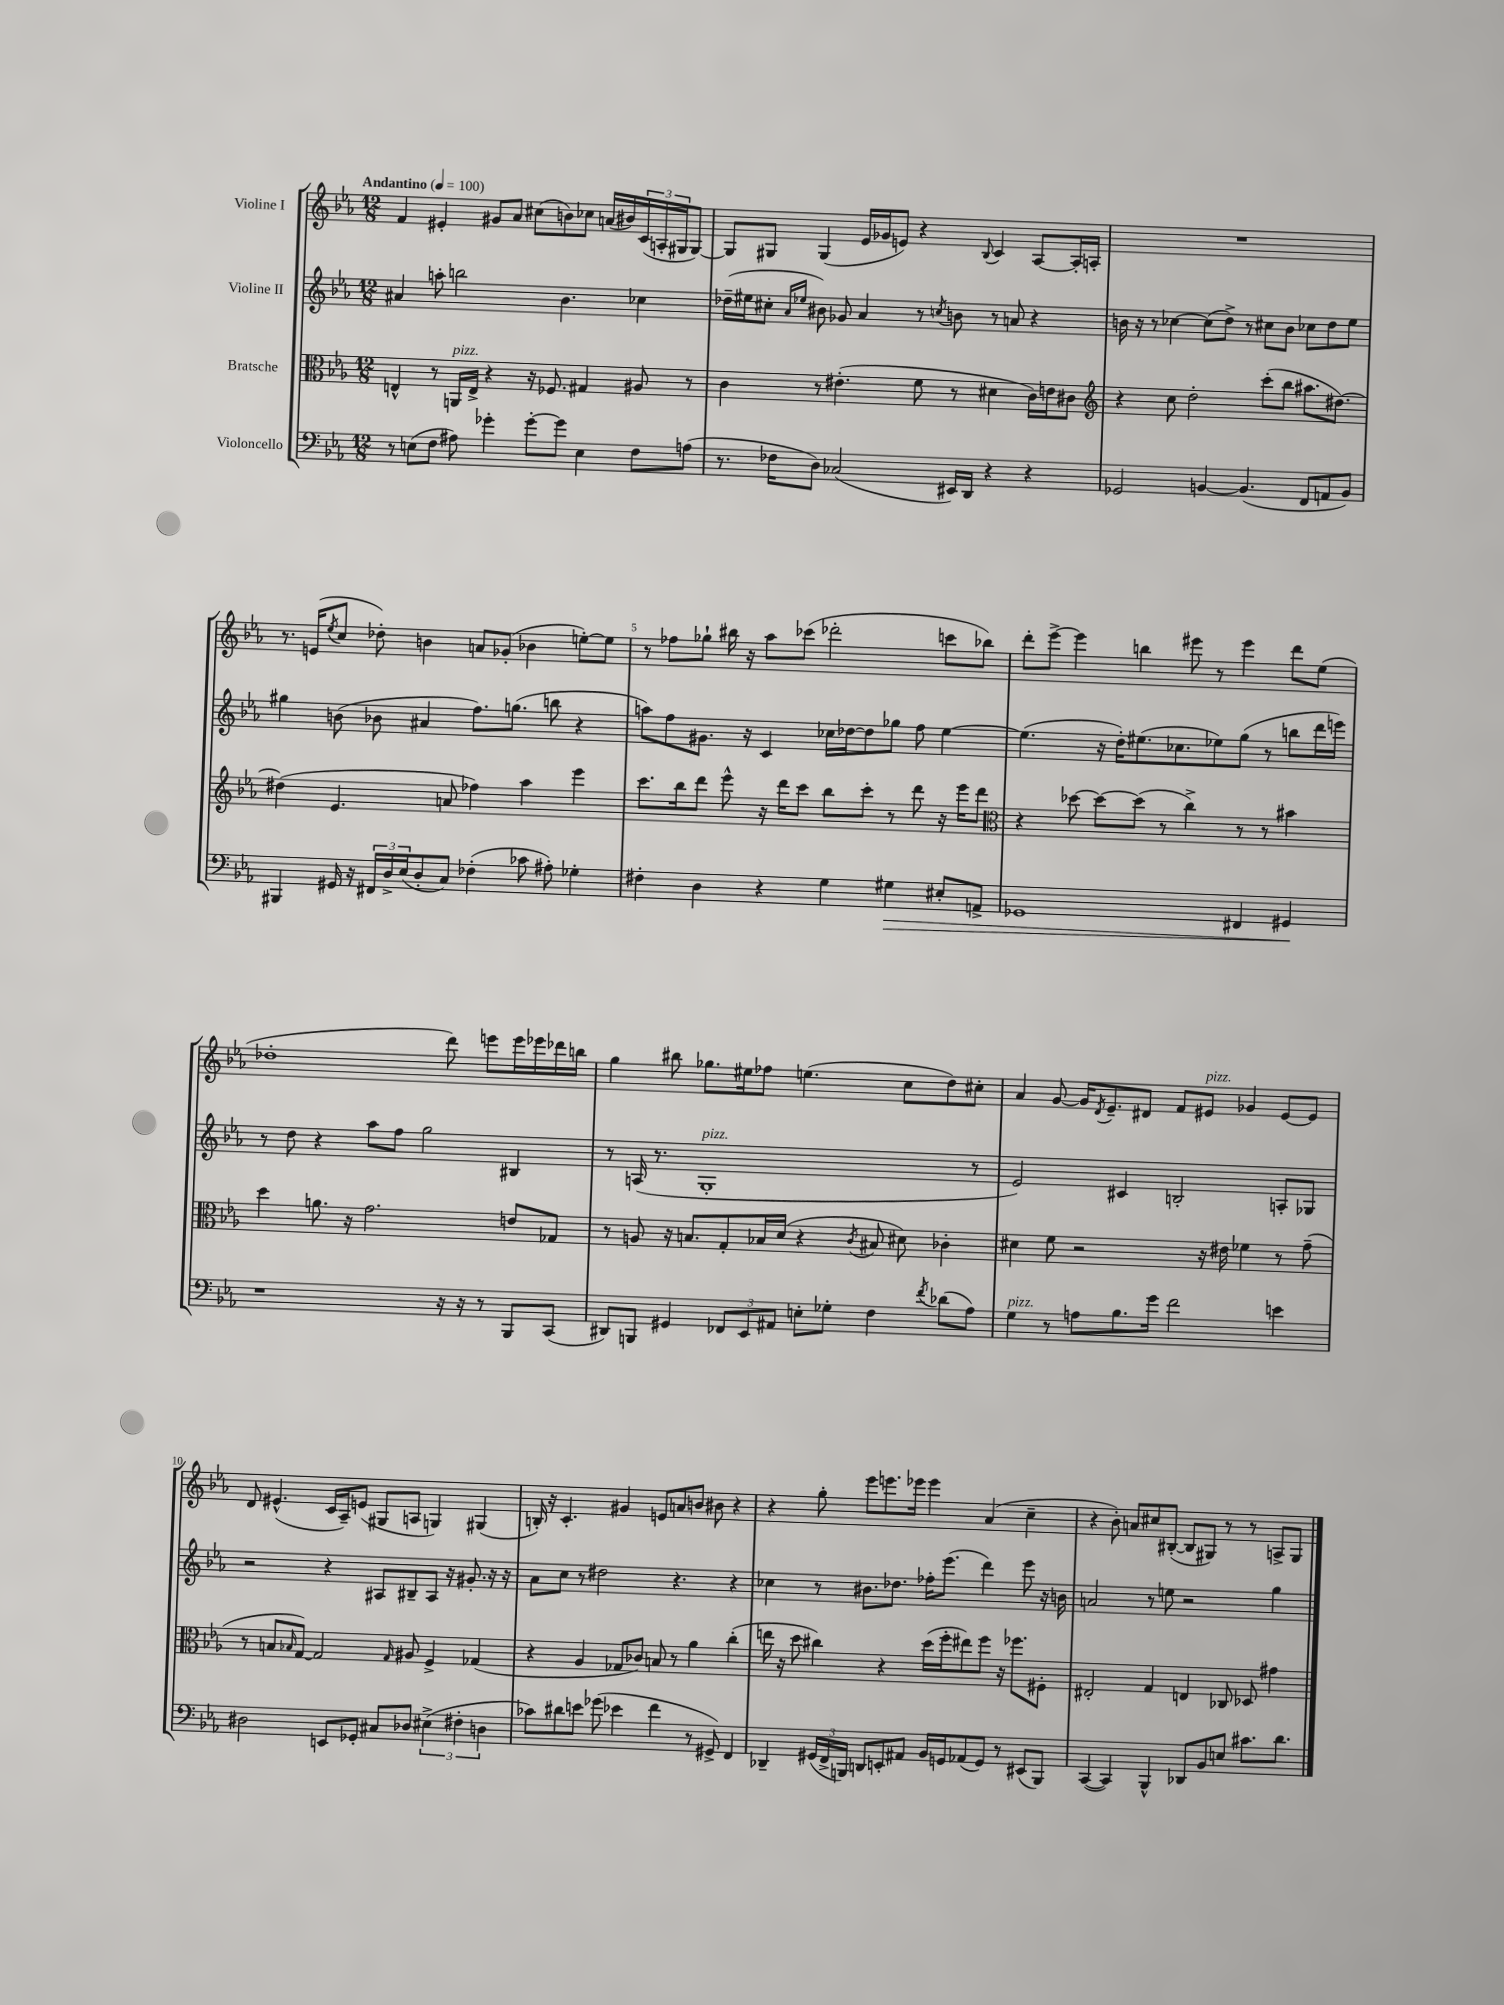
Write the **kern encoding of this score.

**kern	**dynam	**kern	**kern	**kern
*part4	*part4	*part3	*part2	*part1
*staff4	*staff4	*staff3	*staff2	*staff1
*I"Violoncello	*	*I"Bratsche	*I"Violine II	*I"Violine I
*clefF4	*	*clefC3	*clefG2	*clefG2
*k[b-e-a-]	*	*k[b-e-a-]	*k[b-e-a-]	*k[b-e-a-]
*M12/8	*	*M12/8	*M12/8	*M12/8
*MM100	*	*MM100	*MM100	*MM100
=1	=1	=1	=1	=1
!	!	!	!	!LO:TX:a:B:t=Andantino
8r	.	4En^^/	4a#X/	4f/
(8En\L	.	.	.	.
8F\J	.	8r	8aan'\	4e#X'/
!	!	!LO:TX:a:i:t=pizz.	!	!
8A#X\)	.	16AAn/LL	2bbn\	.
.	.	16E^/JJ	.	.
4g-X'\	.	4r	.	8g#X/L
.	.	.	.	8a-/J
[8g-'\L	.	16r	.	(8cc#X\L
.	.	8.F-X/	.	.
8g-\J]	.	.	4.b-\	8bn\)
4E\	.	4G#X/	.	8cc-X\J
.	.	.	.	(16an/LL
.	.	.	.	16b#X/)
8F\L	.	8A#X/	4cc-X\	(24c/
.	.	.	.	24An'/
.	.	.	.	24G#X/J
(8An\J	.	8r	.	[8G#/J)
=2	=2	=2	=2	=2
8.r	.	4c\	(16dd-X~\LL	8G#/L]
.	.	.	16ee#X\J	.
.	.	.	8cc#X'\J	8G#X/J
16F-X\KL	.	.	.	.
.	.	.	16qqa-/LL	.
.	.	.	16qqee-X/JJ	.
8D\J)	.	8r	8b#X\)	(4G#/
(2C-X/	.	(4.e#X'\	8g-X/	.
.	.	.	4a-/	16e-/LL
.	.	.	.	16g-X/J
.	.	.	.	8en/J)
.	.	8f\	8r	4r
.	.	.	8qccn/	.
16EE#X/LL)	.	8r	8bn\	.
16DD/JJ	.	.	.	.
.	.	.	.	8qqB-/
4r	.	4d#X\	8r	4c/
.	.	.	8an/	.
4r	.	16c\LL)	4r	[8A-/L
.	.	16en\J	.	.
.	.	8c#X\J	.	16A-'/L]
.	.	.	.	16An'/JJ
=3	=3	=3	=3	=3
*	*	*clefG2	*	*
2GG-X/	.	4r	16bn\	1.r
.	.	.	16r	.
.	.	.	8r	.
.	.	8cc\	[4cc-X\	.
.	.	2dd'\	.	.
[4BBn/	.	.	(8cc-\L]	.
.	.	.	8dd^\J)	.
(4.BB/]	.	.	8r	.
.	.	(8ccc'\L	8cc#X\L	.
.	.	8bb-\J	8b\J	.
8FF/L	.	8.aa#X\L	8cc-X\L	.
8AAn/	.	.	8dd\	.
.	.	[8.dd#X\J)	.	.
8BB/J)	.	.	8ee-\J	.
!!LO:LB:g=z
=4	=4	=4	=4	=4
4BBB#X/	.	(4dd#X\]	4gg#X\	8.r
.	.	.	.	(16en/KL
.	.	.	.	8qee-/
16GG#X/	.	4.e-/	(8bn\	8cc/J
16r	.	.	.	.
24FF#X/LL	.	.	8b-X\	8dd-X'\)
24D^/	.	.	.	.
(24E-/J	.	.	.	.
8D'/	.	.	4a#X/	4bn\
8C/J)	.	8an/	.	.
(4F-X'\	.	4ff-X\)	8.ff\L)	8an/L
.	.	.	.	(8g-X'/J
.	.	.	(8.ggn\J	.
8c-X\	.	4aa-\	.	4b-X\
8A#X'\)	.	.	8bbn\	.
4G-X'\	.	4eee-\	4r	[8een'\L)
.	.	.	.	8ee\J]
=5	=5	=5	=5	=5
4F#X'\	.	8.ccc\L	8aan\L)	8r
.	.	.	8ff\	8ff-X\L
.	.	16bb-\k	.	.
4D\	.	8ddd\J	8.g#X\J	8gg-X`\J
.	.	8eee-^^\	.	16bb#X\
.	.	.	16r	16r
4r	.	16r	4c/	8aa-\L
.	.	16ddd\KL	.	.
.	.	8ccc\J	.	(8ccc-X\J
4G\	.	8bb-\L	16cc-X\LL	2ddd-X'\
.	.	.	[16dd-X\J	.
.	.	8ccc'\J	8dd-\]	.
!	!LO:HP:b	!	!	!
4G#X\	>	8r	8gg-X\J	.
.	.	8ddd\	8ff\	.
8E#X'/L	.	16r	[4ee-\	8cccn\L
.	.	16eee-\KL	.	.
8AAn^/J	.	8ddd\J	.	8bb-X\J)
=6	=6	=6	=6	=6
*	*	*clefC3	*	*
1GG-X	.	4r	(4.ee-\]	8ddd'\L
.	.	.	.	[8eee-^\J
.	.	[8dd-X\	.	4eee-\]
.	.	8dd-\L_	16r	.
.	.	.	16dd'\KL)	.
.	.	(8dd-\J]	(8.ee#X\	4bbn\
.	.	8r	.	.
.	.	.	8.cc-X\	.
.	.	4cc^\)	.	8eee#X\
.	.	.	8ee-X\)	8r
4FF#X/	.	8r	(8gg\J	4eee#\
.	.	8r	8r	.
4GG#X/	.	4b#X\	8bbn\L	8ddd\L
.	.	.	16ddd\L	(8ee-\J
.	.	.	16eeen\JJ)	.
.	]	.	.	.
!!LO:LB:g=z
=7	=7	=7	=7	=7
1r	.	4dd\	8r	1dd-X'
.	.	.	8dd\	.
.	.	8.an\	4r	.
.	.	16r	.	.
.	.	2.g\	8aa-\L	.
.	.	.	8ff\J	.
.	.	.	2gg\	.
16r	.	.	.	8ddd\)
16r	.	.	.	.
8r	.	.	.	8eeen\L
8BBB-/L	.	8en/L	4B#X/	16eee\L
.	.	.	.	16eee-X\
(8CC/J	.	8G-X/J	.	16ddd-X\
.	.	.	.	16bbn\JJ
=8	=8	=8	=8	=8
8DD#X/L)	.	8r	8r	4gg\
8BBBn/J	.	8An/	(16An/	.
.	.	.	8.r	.
4GG#X/	.	16r	.	8bb#X\
.	.	8.Bn/L	.	.
!	!	!	!LO:TX:a:i:t=pizz.	!
.	.	.	1G'	8.gg-X\L
12FF-X/L	.	8G'/	.	.
.	.	.	.	16ee#X\k
12EE-/	.	.	.	.
.	.	16B-X/L	.	8ff-X\J
12AA#X/J	.	.	.	.
.	.	(16d/JJ	.	.
8En'\L	.	4r	.	(4.een\
8G-X'\J	.	.	.	.
.	.	8qc/	.	.
4F\	.	8B#X/	.	.
.	.	8d#X\)	.	8cc\L
8qf/	.	.	.	.
(8d-X\L	.	4c-X'\	.	8dd\)
8A-\J)	.	.	8r	8cc#X'\J
=9	=9	=9	=9	=9
!LO:TX:a:i:t=pizz.	!	!	!	!
4G\	.	4d#X\	2e-/)	4a-/
8r	.	8f\	.	[8g/
8An\L	.	2r	.	16g/KL]
.	.	.	.	8qd/
.	.	.	.	8.e-~/
8.B-\	.	.	4c#X/	.
.	.	.	.	8d#X/J
16g\Jk	.	.	.	.
2f\	.	.	2Bn'/	8f/L
!	!	!	!	!LO:TX:a:i:t=pizz.
.	.	16r	.	8e#X/J
.	.	16e#X\	.	.
.	.	4f-X\	.	4g-X/
4en\	.	8r	8An'/L	[8e#/L
.	.	(8g~\	8G-X/J	8e#/J]
!!LO:LB:g=z
=10	=10	=10	=10	=10
2D#X\	.	8r	2r	8d/
.	.	8Bn/L	.	(4.e#X^^/
.	.	16qqB-X/	.	.
.	.	[8G/J)	.	.
.	.	2G/]	.	.
8EEn/L	.	.	4r	16c/LL
.	.	.	.	16A-~/J)
8GG-X'/J	.	.	.	(8en/J
8C#X/L	.	.	8A#X/L	8G#X/L
.	.	16qqG/	.	.
8D-X/J	.	8A#X/	8B#X~/	8An/J
(6E#X^\	.	4F^/	8A#/J	4Gn/)
.	.	.	16r	.
6F#X'\	.	.	.	.
.	.	.	8.g#X'/	.
.	.	(4G-X/	.	(4G#X/
6Dn\	.	.	.	.
.	.	.	16r	.
.	.	.	16r	.
=11	=11	=11	=11	=11
8c-X\L)	.	4r	8a-\L	16Bn'/)
.	.	.	.	16r
8d#X\	.	.	8cc\J	4.c'/
8en\J	.	4A-/	8r	.
(8g-X\	.	.	2dd#X\	.
4e-X\	.	8G-X/L	.	4g#X/
.	.	8c-X/J)	.	.
4f\	.	8Bn/	.	8en/L
.	.	8r	4.r	8an/
8r	.	4a-\	.	8bn/J
8GG#X^/)	.	.	.	8b#X\
4FF/	.	(4cc'\	4r	4r
=12	=12	=12	=12	=12
4DD-X~/	.	16een\	4cc-X\	4r
.	.	16r	.	.
.	.	8dd\	.	.
(24GG#X/LL	.	4cc#X\)	8r	8gg'\
24FF^/	.	.	.	.
24BBBn/JJ)	.	.	.	.
8DDn/L	.	.	8.b#X\L	8eee-\L
8EEn'/	.	4r	.	8.eeen\
.	.	.	8.dd-X\J	.
8AA#X/J	.	.	.	.
.	.	.	.	16eee-X\Jk
16BB-/LL	.	(16dd\LL	16ff-X'\KL	4eee-\
16GGn/J	.	16ff'\J	(8.eee-\J	.
(8AA-X/	.	8ee#X\)	.	.
8GG/J)	.	8ff\J	4ddd\)	(4a-/
8r	.	16r	.	.
.	.	8.ff-X\L	.	.
(8EE#X/L	.	.	8eee-\	4cc~\
8BBB/J)	.	8F#X'\J	16r	.
.	.	.	16bn\	.
=13	=13	=13	=13	=13
([4CC/	.	2E#X'/	2an/	4r
4CC/])	.	.	.	8b-'\)
.	.	.	.	8an/L
4BBB-^^/	.	4G/	8r	8cc#X/
.	.	.	8een\	([8B#X'/J
8DD-X/L	.	4En/	2r	8B#/L]
8BB-/	.	.	.	8G#X/J)
8En/J	.	8C-X/	.	8r
8.c#X\L	.	8D-X/	.	8r
.	.	4g#X\	4gg\	8An^/L
8.d\J	.	.	.	.
.	.	.	.	8G#/J
==	==	==	==	==
*-	*-	*-	*-	*-
